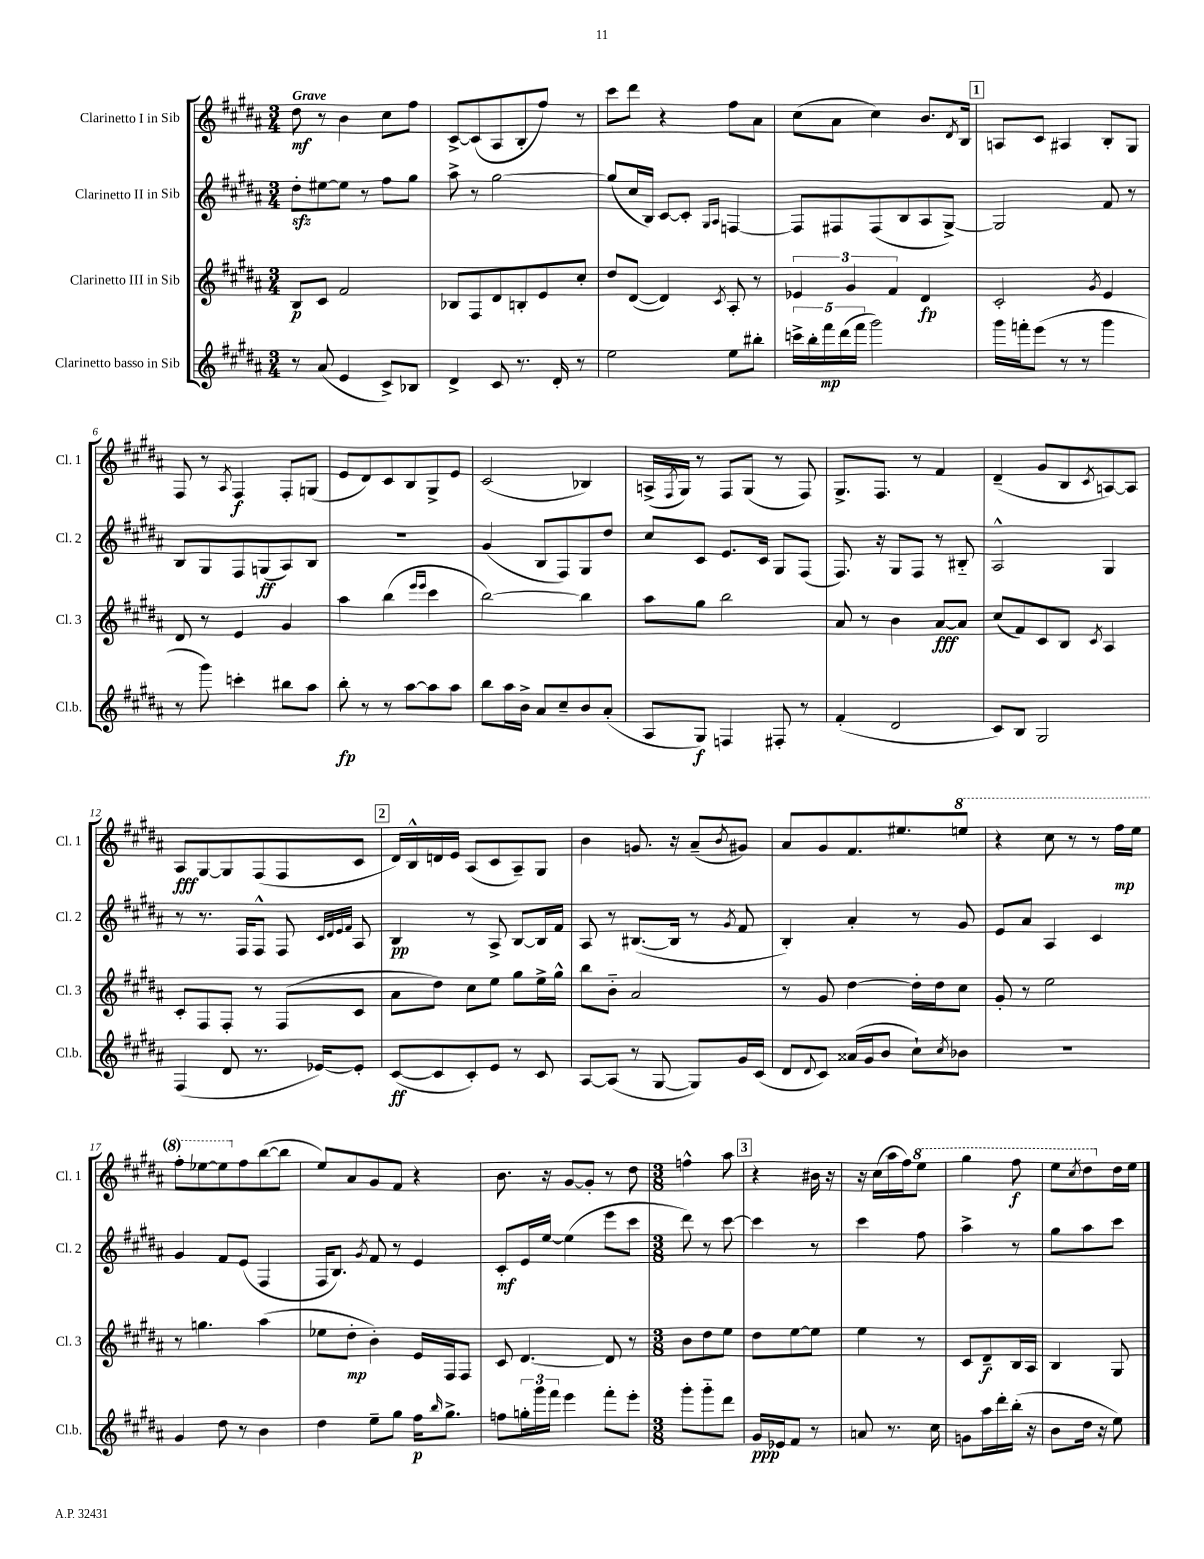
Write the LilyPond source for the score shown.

<<
\new StaffGroup <<
\new Staff = "s0" \with { instrumentName = "Clarinetto I in Sib" shortInstrumentName = "Cl. 1" } {
    \clef treble \key b \major \numericTimeSignature \time 3/4 \tempo "Grave"
    dis''8\mf r8 b'4 cis''8 fis''8 |
    cis'8~-> cis'8( ais8 b8-. fis''8) r8 |
    cis'''8 dis'''8 r4 fis''8 ais'8 |
    cis''8( ais'8 cis''4) b'8. \acciaccatura { dis'8 } b16 |
    \mark \markup { \box "1" } a8 cis'8 ais4 b8-. gis8 |
    fis8 r8 \acciaccatura { ais8 } fis4\f fis8-. g8( |
    e'8 dis'8) cis'8 b8 gis8-> e'8 |
    cis'2( bes4) |
    a16->( \acciaccatura { fis8 } gis16) r8 fis8 gis8( r8 fis8) |
    gis8.-> fis8. r8 fis'4 |
    dis'4--( gis'8 b8 \acciaccatura { cis'8 } a8~) a8 |
    ais8\fff gis8~ gis8 fis8( fis8 cis'8 |
    \mark \markup { \box "2" } dis'16) b16-^ d'16 e'16 ais8( cis'8 ais8--) gis8 |
    b'4 g'8. r16 ais'8--( \acciaccatura { b'8 } gis'8) |
    ais'8 gis'8 fis'8. eis''8. \ottava #1 e'''!8 |
    r4 cis'''8 r8 r8 fis'''16\mp e'''16 |
    fis'''8-. ees'''8~ ees'''8 \ottava #0 fis''8 b''8~( b''8 |
    e''8) ais'8 gis'8 fis'8 r4 |
    b'8. r16 gis'8~ gis'8-. r8 dis''8 |
    \numericTimeSignature \time 3/8 f''4-^ ais''8 |
    \mark \markup { \box "3" } r4 bis'16 r16 |
    r16 cis''16( ais''16 fis''16) \ottava #1 e'''8 |
    gis'''4 fis'''8\f |
    e'''8 \acciaccatura { cis'''8 } dis'''8 \ottava #0 dis''16 e''16 \bar "|." |
}
\new Staff = "s1" \with { instrumentName = "Clarinetto II in Sib" shortInstrumentName = "Cl. 2" } {
    \clef treble \key b \major \numericTimeSignature \time 3/4
    dis''8-.\sfz eis''8~ eis''8 r8 fis''8 gis''8 |
    ais''8-> r8 gis''2~ |
    gis''8( cis''16 b16) cis'8~ cis'8-. \grace { gis16 ais16 } f4~ |
    f8 fis8 fis8( b8 ais8 gis8~->) |
    \mark \markup { \box "1" } gis2 fis'8 r8 |
    b8 gis8 fis8 g8\ff( ais8) b8 |
    R2. |
    gis'4( b8 fis8) gis8 dis''8 |
    cis''8 cis'8 e'8. cis'16 gis8 fis8( |
    fis8.) r16 gis8 fis8 r8 bis8-_ |
    ais2-^ gis4 |
    r8 r8. fis16 fis8-^ fis8 \grace { cis'32 dis'32 e'32 fis'32 } ais8 |
    \mark \markup { \box "2" } b4\pp r8 ais8-> b8~ b16 fis'16 |
    ais8 r8 bis8.~( bis16 r8 \acciaccatura { gis'8 } fis'8 |
    b4-.) ais'4-. r8 gis'8 |
    e'8 ais'8 ais4 cis'4 |
    gis'4 fis'8 e'8( fis4 |
    fis16 b8.) \acciaccatura { gis'8 } fis'8 r8 e'4 |
    cis'8-.\mf e'16 e''16~ e''4( e'''8 cis'''8 |
    \numericTimeSignature \time 3/8 dis'''8) r8 cis'''8~ |
    \mark \markup { \box "3" } cis'''4 r8 |
    cis'''4 fis''8 |
    ais''4-> r8 |
    gis''8 ais''8 cis'''8 \bar "|." |
}
\new Staff = "s2" \with { instrumentName = "Clarinetto III in Sib" shortInstrumentName = "Cl. 3" } {
    \clef treble \key b \major \numericTimeSignature \time 3/4
    b8\p cis'8 fis'2 |
    bes8 fis8 dis'8 b8-. e'8 cis''8-. |
    dis''8 dis'8~( dis'4) \acciaccatura { cis'8 } ais8-. r8 |
    \tuplet 3/2 { ees'4 gis'4 fis'4 } dis'4\fp |
    \mark \markup { \box "1" } cis'2-. \acciaccatura { gis'8 } e'4 |
    dis'8 r8 e'4 gis'4 |
    ais''4 b''4( \grace { e'''16 e'''16 } cis'''4 |
    b''2~) b''4 |
    ais''8 gis''8 b''2 |
    ais'8 r8 b'4 ais'8~\fff ais'8 |
    cis''8( fis'8) cis'8 b8 \acciaccatura { cis'8 } ais4 |
    cis'8-. fis8 fis8-. r8 fis8( cis'8 |
    \mark \markup { \box "2" } ais'8 dis''8) cis''8 e''8 gis''8 e''16-> gis''16-^ |
    b''8 b'8-_ ais'2 |
    r8 gis'8 dis''4~ dis''16-. dis''16 cis''8 |
    gis'8-. r8 e''2 |
    r8 g''4. ais''4( |
    ees''8 dis''8-.\mp b'4-.) e'16 fis16 fis8 |
    cis'8 dis'4.~ dis'8 r8 |
    \numericTimeSignature \time 3/8 b'8 dis''8 e''8 |
    \mark \markup { \box "3" } dis''8 e''8~ e''8 |
    e''4 r8 |
    cis'8 dis'8--\f b16 ais16 |
    b4 gis8 \bar "|." |
}
\new Staff = "s3" \with { instrumentName = "Clarinetto basso in Sib" shortInstrumentName = "Cl.b." } {
    \clef treble \key b \major \numericTimeSignature \time 3/4
    r8 ais'8( e'4 cis'8->) bes8 |
    dis'4-> cis'8 r8. dis'16-. r8 |
    e''2 e''8 bis''8-. |
    \tuplet 5/4 { c'''16-> b''16-. fis'''16\mp dis'''16( fis'''16 } gis'''2) |
    \mark \markup { \box "1" } gis'''16 f'''16-. e'''8( r8 r8 gis'''4 |
    r8 gis'''8) c'''4-. bis''8 ais''8 |
    b''8-.\fp r8 r8 ais''8~ ais''8 ais''8 |
    b''8 ais''16 b'16-> ais'8 cis''8-- b'8 ais'8-.( |
    ais8 gis8\f) f4 fis8-. r8 |
    fis'4-.( dis'2 |
    cis'8) b8 gis2 |
    fis4( dis'8 r8. ees'16~) ees'8-. |
    \mark \markup { \box "2" } cis'8~\ff( cis'8 cis'8-.) e'8 r8 cis'8 |
    ais8~ ais8( r8 gis8~ gis8) gis'16 cis'16( |
    dis'8 \appoggiatura { dis'8 } cis'8) aisis'16( gis'16 b'8 cis''8-!) \acciaccatura { cis''8 } bes'8 |
    R2. |
    gis'4 dis''8 r8 b'4 |
    dis''4 e''8-- gis''8 fis''16\p \grace { b''16 } gis''8.-> |
    f''8 \tuplet 3/2 { g''16-. gis'''16 fis'''16 } e'''4 fis'''8-. e'''8-. |
    \numericTimeSignature \time 3/8 gis'''8-. gis'''8-_ dis'''8 |
    \mark \markup { \box "3" } gis'16\ppp ees'16 fis'8 r8 |
    a'8 r8. cis''16 |
    g'8 ais''16 dis'''16-. b''16-.( r16 |
    b'8 dis''16 r16 e''8) \bar "|." |
}
>>
>>
